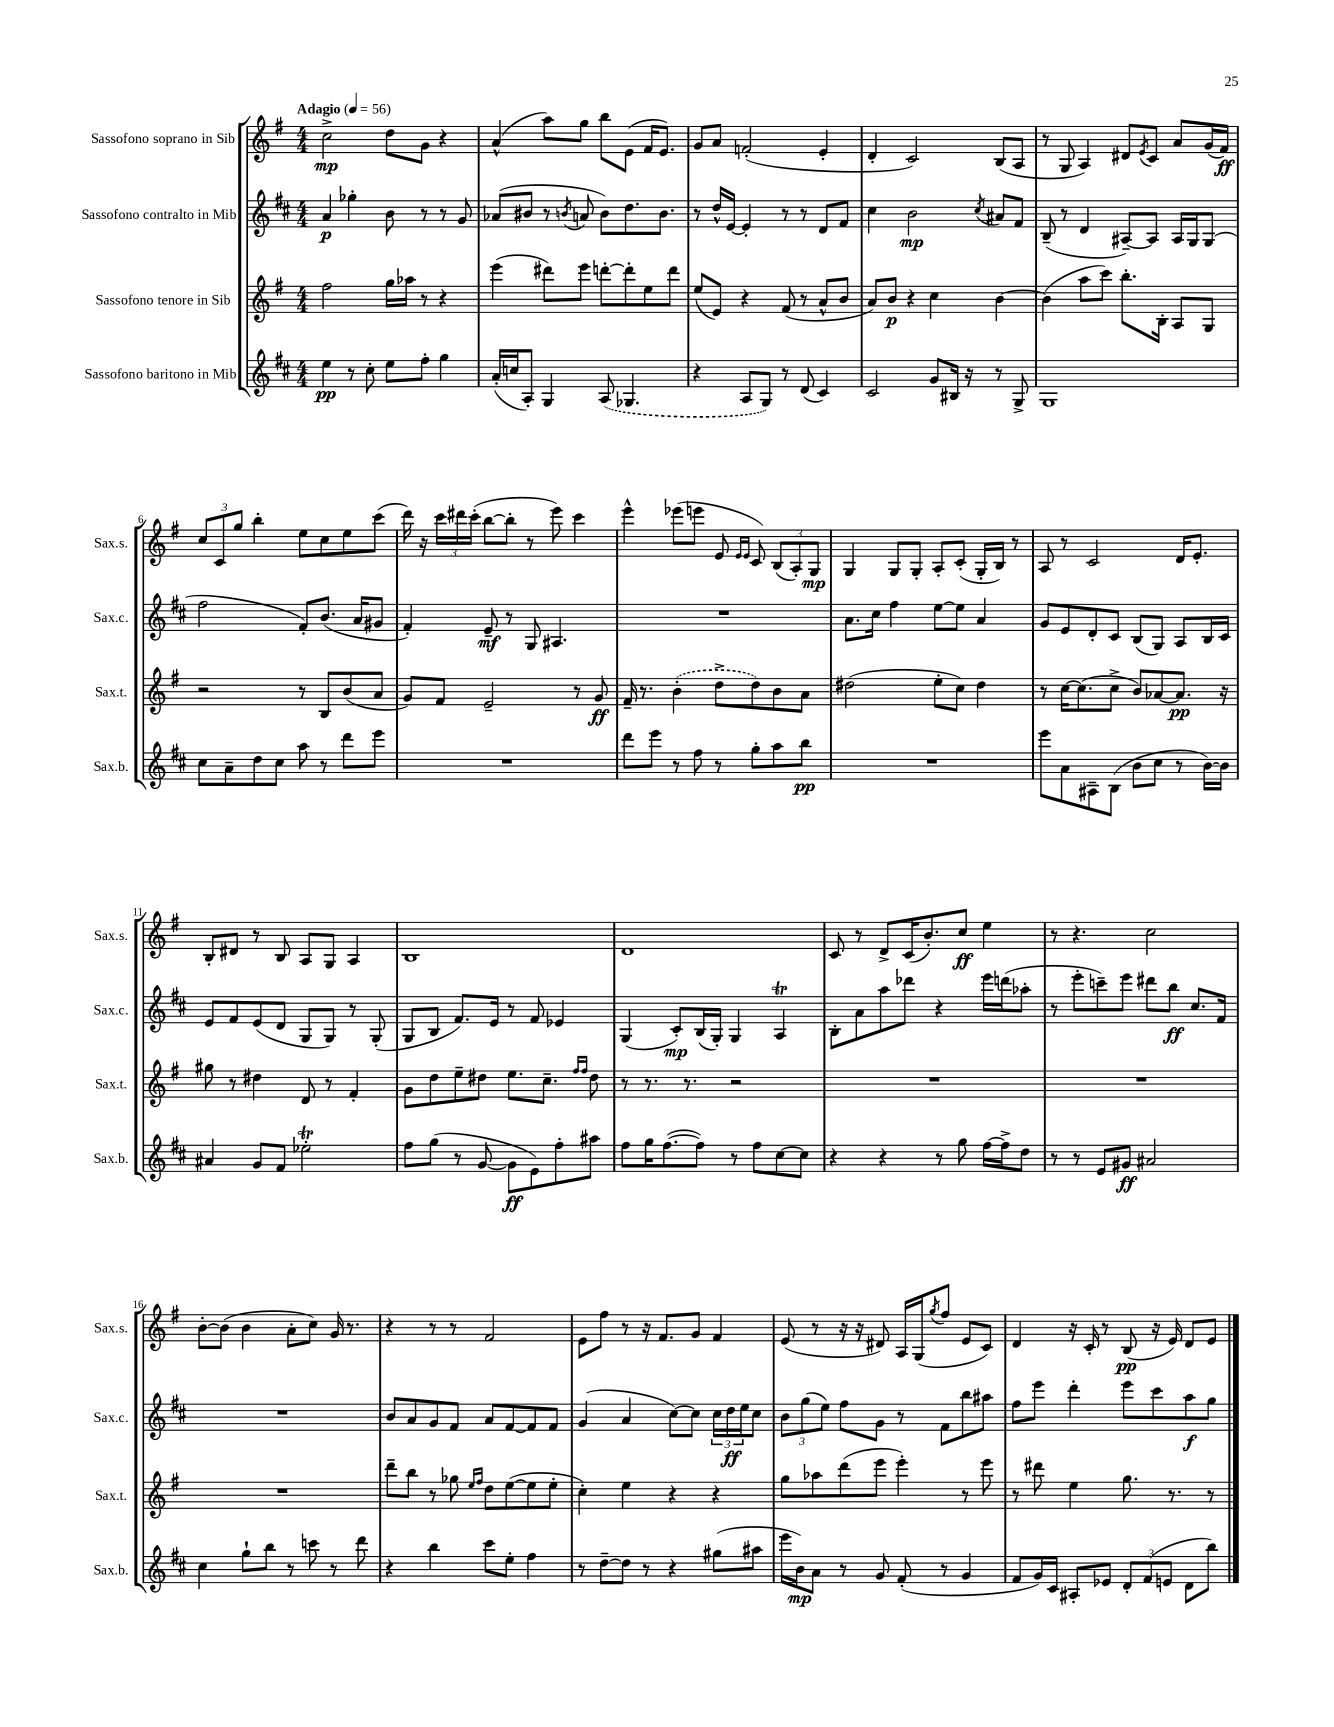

**kern	**kern	**kern	**kern
*staff4	*staff3	*staff2	*staff1
*clefG2	*clefG2	*clefG2	*clefG2
*k[f#c#]	*k[f#]	*k[f#c#]	*k[f#]
*M4/4	*M4/4	*M4/4	*M4/4
*MM56	*MM56	*MM56	*MM56
4ee\	2ff#\	4a/	2cc^\
8r	.	4gg-'\	.
8cc#'\	.	.	.
8ee\L	16gg\LL	8b\	8dd\L
.	16aa-\JJ	.	.
8ff#'\J	8r	8r	8g\J
4gg\	4r	8r	4r
.	.	8g/	.
=	=	=	=
(16a'/LL	(4eee\	(8a-/L	(4a^^/
16cc/J	.	.	.
8A'/J)	.	8b#/J	.
4G/	8ddd#\L)	8r	8aa\L)
.	.	8qb/	.
.	8eee\J	8a/	8gg\J
(8A/	[8ddd'\L	8b\L)	8bb\L
4.G-/	8ddd'\]	8.dd\	(8e\J
.	8ee\	.	16f#/LK
.	.	8.b\J	8.e/J)
.	8ddd\J	.	.
=	=	=	=
4r	(8ee/L	8r	8g/L
.	8e/J)	16dd^^/LL	8a/J
.	.	[16e/JJ	.
8A/L	4r	4e'/]	(2f'/
8G/J)	.	.	.
8r	(8f#/	8r	.
(8d/	8r	8r	.
4c#/)	8a^^/L	8d/L	4e'/
.	8b/J	8f#/J	.
=	=	=	=
2c#/	8a/L)	4cc#\	4d'/
.	8b/J	.	.
.	4r	2b\	2c/)
8g/L	4cc\	.	.
16B#/Jk	.	.	.
16r	.	.	.
.	.	8qcc#/	.
8r	[4b\	8a#/L	(8B/L
8G^/	.	8f#/J	8A/J
=	=	=	=
1G	(4b\]	(8B~/	8r
.	.	8r	8G/
.	8aa\L	4d/	4A/)
.	8ccc\J)	.	.
.	8.bb'\L	[8A#~/L)	8d#/L
.	.	.	8qe/
.	.	8A#/]J	8c/J
.	16B'\Jk	.	.
.	8A/L	16A#/LL	8a/L
.	.	16G/J	.
.	8G/J	(8G/J	(16g/L
.	.	.	16f#/JJ)
=	=	=	=
8cc#\L	2r	2ff#\	12cc/L
.	.	.	12c/
8a~\	.	.	.
.	.	.	12gg/J
8dd\	.	.	4bb'\
8cc#\J	.	.	.
8aa\	8r	8f#'/L)	8ee\L
8r	8B/L	(8.b/J	8cc\
8ddd\L	(8b/	.	8ee\
.	.	16a/LK	.
8eee\J	8a/J	8g#/J	(8ccc\J
=	=	=	=
1r	8g/L)	4f#'/)	16ddd\)
.	.	.	16r
.	8f#/J	.	24ccc\LL
.	.	.	24ddd#\
.	.	.	(24ccc'\JJ
.	2e~/	8e~/	[8bb\L
.	.	8r	8bb'\]J
.	.	8G/	8r
.	.	4.A#/	8eee\)
.	8r	.	4ccc\
.	8g/	.	.
=	=	=	=
8ddd\L	16f#~/	1r	4eee^^\
.	8.r	.	.
8eee\J	.	.	.
8r	(4b'\	.	(8eee-\L
8ff#\	.	.	8eee\J
8r	8dd^\L	.	8e/
.	.	.	16qqe/LL
.	.	.	16qqe/JJ
8gg'\L	8dd\)	.	8c/)
8aa\	8b\	.	(12B/L
.	.	.	12A'/)
8bb\J	8a\J	.	.
.	.	.	12G/J
=	=	=	=
1r	(2dd#\	8.a\L	4G/
.	.	16cc#\Jk	.
.	.	4ff#\	8G/L
.	.	.	8G'/J
.	8ee'\L	[8ee\L	8A'/L
.	8cc\J)	8ee\]J	(8c'/J
.	4dd#\	4a/	16G'/LL
.	.	.	16B/JJ)
.	.	.	8r
=	=	=	=
8eee\L	8r	8g/L	8A/
8a\	[16cc\LK	8e/	8r
.	(8.cc\]	.	.
8A#~\	.	8d'/	2c/
(8B\J	8cc^\J	8c#/J	.
8b\L	8b/L)	(8B/L	.
8cc#\J	[8a-/	8G/J)	.
8r	8.a-/]J	8A/L	16d/LK
.	.	.	8.e'/J
[16b\LL)	.	16B/L	.
16b\]JJ	16r	16c#/JJ	.
=	=	=	=
4a#/	8gg#\	8e/L	8B'/L
.	8r	8f#/	8d#/J
8g/L	4dd#\	(8e/	8r
8f#/J	.	8d/J	8B/
2ee-'\	8d/	8G/L	8A/L
.	8r	8G/J)	8G/J
.	4f#'/	8r	4A/
.	.	(8G'/	.
=	=	=	=
8ff#\L	8g\L	8G/L	1B
(8gg\J	8dd\	8B/J	.
8r	8ee~\	8.f#/L)	.
[8g/	8dd#\J	.	.
.	.	16e/Jk	.
8g\]L	8.ee\L	8r	.
8e\)	.	8f#/	.
.	8.cc~\J	.	.
8ff#'\	.	4e-/	.
.	16qqff#/LL	.	.
.	16qqff#/JJ	.	.
8aa#\J	8dd#\	.	.
=	=	=	=
8ff#\L	8r	(4G/	1d
16gg\K	8.r	.	.
([8.ff#\	.	.	.
.	.	8c#'/L)	.
.	8.r	.	.
8ff#\]J)	.	(16B/L	.
.	.	16G'/JJ)	.
8r	2r	4G/	.
8ff#\L	.	.	.
[8cc#\	.	4A/	.
8cc#\]J	.	.	.
=	=	=	=
4r	1r	8B'\L	8c/
.	.	8a\	8r
4r	.	8aa\	8d^/L
.	.	8ddd-\J	(16c/K
.	.	.	8.b'/)
8r	.	4r	.
8gg\	.	.	8cc/J
[16ff#\LL	.	16eee\LL	4ee\
16ff#^\]J	.	(16ddd\J	.
8dd\J	.	8aa-'\J	.
=	=	=	=
8r	1r	8r	8r
8r	.	8eee'\L	4.r
8e/L	.	8ccc~\)	.
8g#/J	.	8eee\J	.
2a#/	.	8ddd#\L	2cc\
.	.	8bb\J	.
.	.	8.cc#/L	.
.	.	16f#/Jk	.
=	=	=	=
4cc#\	1r	1r	[8b'\L
.	.	.	(8b\]J
8gg`\L	.	.	4b\
8bb\J	.	.	.
8r	.	.	8a'\L
8ccc\	.	.	8cc\J)
8r	.	.	16g/
.	.	.	8.r
8ddd\	.	.	.
=	=	=	=
4r	8ddd~\L	8b/L	4r
.	8bb\J	8a/	.
4bb\	8r	8g/	8r
.	8gg-\	8f#/J	8r
.	16qqee/LL	.	.
.	16qqff#/JJ	.	.
8ccc#\L	8dd\L	8a/L	2f#/
8ee'\J	([8ee\	[8f#/	.
4ff#\	8ee\]	8f#/]	.
.	8ee'\J	8f#/J	.
=	=	=	=
8r	4cc'\)	(4g/	8e\L
[8dd~\L	.	.	8ff#\J
8dd\]J	4ee\	4a/	8r
8r	.	.	16r
.	.	.	8.f#/L
4r	4r	[8cc#\L)	.
.	.	8cc#\]J	8g/J
(8gg#\L	4r	24cc#\LL	4f#/
.	.	24dd\	.
.	.	24ee\J	.
8aa#\J	.	8cc#\J	.
=	=	=	=
16eee\LL	8gg\L	12b\L	(8e/
16b\J)	.	.	.
.	.	(12gg\	.
8a\J	8aa-\	.	8r
.	.	12ee\J)	.
8r	(8ddd\	8ff#\L	16r
.	.	.	16r
8g/	8eee\J	8g\J	8d#/)
(8f#'/	4eee'\)	8r	16A/LL
.	.	.	(16G/J
.	.	.	8qgg/
8r	.	8f#\L	8ff#/J
4g/	8r	8bb\	8e/L
.	8eee\	8aa#\J	8c/J)
=	=	=	=
8f#/L	8r	8ff#\L	4d/
16g/L)	8ddd#\	8eee\J	.
16c#/JJ	.	.	.
8A#'/L	4ee\	4ddd'\	16r
.	.	.	16c'/
8e-/J	.	.	8r
12d'/L	8.gg\	8eee\L	(8B/
(12f#/	.	.	.
.	.	8ccc#\	16r
12e/J	.	.	.
.	8.r	.	16e/)
8d\L	.	8aa\	8d/L
8bb\J)	8r	8gg\J	8e/J
==	==	==	==
*-	*-	*-	*-
